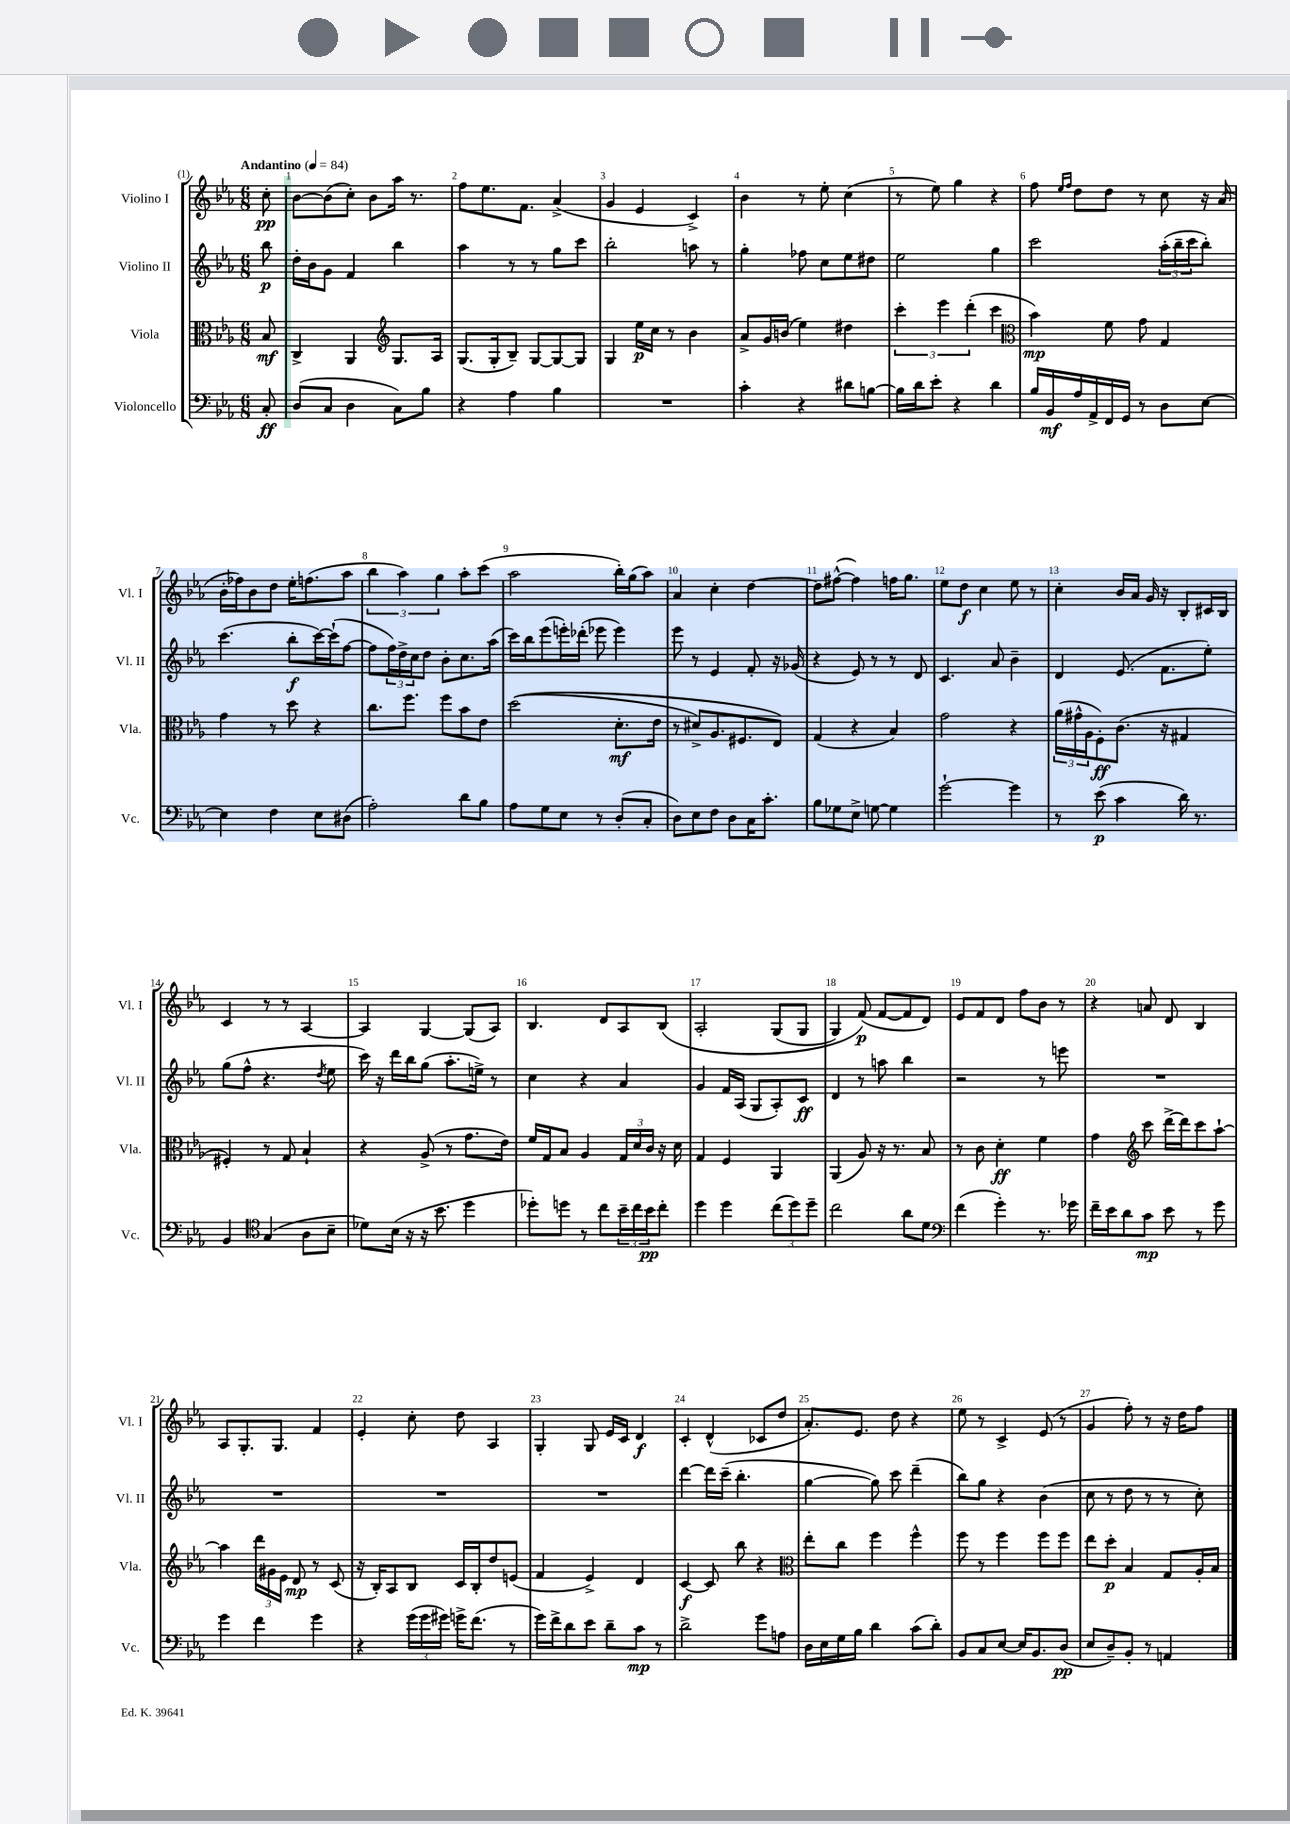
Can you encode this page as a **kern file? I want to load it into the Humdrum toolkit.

**kern	**kern	**kern	**kern
*staff4	*staff3	*staff2	*staff1
*clefF4	*clefC3	*clefG2	*clefG2
*k[b-e-a-]	*k[b-e-a-]	*k[b-e-a-]	*k[b-e-a-]
*M6/8	*M6/8	*M6/8	*M6/8
*MM84	*MM84	*MM84	*MM84
8C'/	8B-/	8bb-\	8cc'\
=	=	=	=
(8D/L	4C^/	16dd'\LL	[8b-\L
.	.	16b-\J	.
8C/J	.	8g\J	(8b-\]
4D\	4AA-/	4f/	8cc'\J)
.	.	.	8b-\L
*	*clefG2	*	*
8C\L)	8.G/L	4bb-\	16aa-\Jk
.	.	.	8.r
8B-\J	.	.	.
.	16A-/Jk	.	.
=	=	=	=
4r	(8.G/L	4aa-\	8ff\L
.	.	.	8.ee-\
.	16G'/k	.	.
4A-\	8B-~/J)	8r	.
.	.	.	8.f\J
.	[8G/L	8r	.
4B-\	8G/_	8gg\L	(4a-^/
.	8G/]J	8ccc\J	.
=	=	=	=
2.r	4G/	2bb-'\	4g/
.	16ee-\LL	.	4e-/
.	16cc\JJ	.	.
.	8r	.	.
.	4b-\	8aa\	4c^/)
.	.	8r	.
=	=	=	=
4c'\	8a-^/L	4gg'\	4b-\
.	16g/L	.	.
.	(16b/JJ	.	.
4r	4ee-\)	8ff-\	8r
.	.	8cc\L	8ee-'\
8d#\L	4dd#\	8ee-\	(4cc\
[8B\J	.	8dd#\J	.
=	=	=	=
16B\]LL	6ccc'\	2ee-\	8r
16d\J	.	.	.
8e-'\J	.	.	8ee-\)
.	6eee-\	.	.
4r	.	.	4gg\
.	(6ddd'\	.	.
4d\	4ccc\	4gg\	4r
=	=	=	=
*	*clefC3	*	*
16B-/LL	4b-\)	2ccc\	8ff\
16BB-/	.	.	.
.	.	.	16qqee-/LL
.	.	.	16qqff/JJ
16A-/	.	.	8dd\L
16AA-^/	.	.	.
16FF/	8f\	.	8dd\J
16GG/JJ	.	.	.
8r	8g\	.	8r
8D\L	4G/	(24aa-'\LL	8cc\
.	.	24bb-~\	.
.	.	24ccc\J	.
[8E-\J	.	8bb-'\J)	16r
.	.	.	(16a-/
=	=	=	=
4E-\]	4g\	(4.ccc\	16b-'\LL
.	.	.	16ff-\J)
.	.	.	8b-\
4F\	8r	.	8dd\J
.	8dd\	8bb-'\L	16ee-'\LK
.	.	.	(8.ff\
8E-\L	4r	[16ccc\L)	.
.	.	(16ccc`\]J	.
(8D#\J	.	[8ff\J	8aa-\J
=	=	=	=
2A-'\)	8.cc\L	8ff\]L	6bb-\
.	.	24ff\L)	.
.	.	24dd^\	6aa-\)
.	8.ff\J	.	.
.	.	24cc\J	.
.	.	8dd\J	.
.	.	.	6gg\
.	8ff\L	8b-'\L	.
8d\L	8b-\	8.cc\	8aa-'\L
8B-\J	8e-\J	.	(8ccc\J
.	.	(16aa-\Jk	.
=	=	=	=
8A-\L	&((2dd\	16ccc\LL)	2aa-\
.	.	16bb-\J	.
8G\	.	(8eee-\	.
8E-\J	.	16eee'\L)	.
.	.	(16ddd-'\JJ	.
8r	.	8eee-\	.
(8D'/L	8.d'\L	4eee-\)	16bb-'\LL)
.	.	.	(16gg\J
8C'/J	.	.	8aa-\J)
.	16e-\Jk	.	.
=	=	=	=
8D\L)	8r	8eee-\	4a-/
8E-\	8d#^/L)	8r	.
8F\J	8.A-/	4e-/	4cc'\
8D\L	.	.	.
.	8.F#/	.	.
16C\K	.	8f'/	[4dd\
8.c'\J	.	.	.
.	8E-/J&)	16r	.
.	.	(16g-/	.
=	=	=	=
8B-\L	(4G/	4r	8dd\]L
8G-\	.	.	([8ff#^^\J
8E-^\J	4r	8e-/)	4ff#\])
[8G\	.	8r	.
4G\]	4B-/)	8r	16ff\LK
.	.	.	8.gg\J
.	.	8d/	.
=	=	=	=
[2g`\	2g\	4.c/	8ee-\L
.	.	.	8dd\J
.	.	.	4cc\
.	.	8a-/	.
4g\]	4r	4b-~\	8ee-\
.	.	.	8r
=	=	=	=
8r	(24a-\LL	4d/	4cc'\
.	24g#^^\	.	.
.	24A-\J	.	.
(8e-\	8F'\)	.	.
4c\	(8.c\J	(8.e-/	16b-/LL
.	.	.	16a-/JJ
.	.	.	16g/
.	16r	8.f\L	16r
16d\)	4G#/	.	8B-'/L
8.r	.	.	.
.	.	8ee-'\J)	16c#/L
.	.	.	16B-/JJ
=	=	=	=
4BB-/	4F#'/)	(8gg\L	4c/
.	.	8ff^^\J	.
*clefC4	*	*	*
(4G/	8r	4.r	8r
.	8G/	.	8r
8A-\L	4B-`/	.	[4A-/
.	.	8qdd/	.
8B-~\J	.	8ee-\	.
=	=	=	=
8d-\L)	4r	16ccc\)	4A-/]
.	.	16r	.
(16B-\Jk	.	16ddd\LL	.
16r	.	16bb-\J	.
16r	(8A-^/	(8gg\J	[4G/
8.b-\	.	.	.
.	8r	8.aa-'\L	.
4dd\	8.g\L	.	(8G/]L
.	.	16ee^\Jk)	.
.	.	8r	8A-/J)
.	16e-\Jk)	.	.
=	=	=	=
8dd-'\L)	16f/LL	4cc\	4.B-/
.	16G/J	.	.
8dd\J	8B-/J	.	.
8r	4A-/	4r	.
8cc\L	.	.	8d/L
24b-~\L	24G/LL	4a-/	8A-/
24cc\	24d/	.	.
24b-\J	24c/JJ	.	.
8cc'\J	16r	.	&(8B-/J
.	16d\	.	.
=	=	=	=
4dd\	4G/	4g/	2A-'/
4dd\	4F/	16f/LL	.
.	.	(16A-/JJ	.
.	.	8G/L	.
(12cc\L	4AA-/	8A-'/)	(8G/L
12dd\)	.	.	.
.	.	8c/J	8G/J
12dd~\J	.	.	.
=	=	=	=
2cc\	(4AA-/	4d/	4G/)
.	8A-/)	8r	(8f/&)
.	16r	8aa\	[8f/L
.	8.r	.	.
8a-\L	.	4bb-\	8f/]
8d\J	8B-/	.	8d/J)
=	=	=	=
*clefF4	*	*	*
(4f\	8r	2r	8e-/L
.	8c\	.	8f/
4g'\)	4d'\	.	8d/J
.	.	.	8ff\L
8.r	4f\	8r	8b-\J
.	.	8eee\	8r
16g-\	.	.	.
=	=	=	=
16f~\LL	4g\	2.r	4r
16e-\J	.	.	.
8d\	.	.	.
*	*clefG2	*	*
8c\J	8ccc\	.	8a/
8e-\	[16ddd^\LL	.	8d/
.	16ddd\]J	.	.
8r	8ccc\	.	4B-/
8g\	[8aa-`\J	.	.
=	=	=	=
4g\	4aa-\]	2.r	8A-/L
.	.	.	8.G'/
4f\	24ddd\LL	.	.
.	24g#\	.	.
.	.	.	8.G/J
.	24e-\JJ	.	.
.	8d/	.	.
4g\	8r	.	4f/
.	(8c/	.	.
=	=	=	=
4r	16r	2.r	4e-'/
.	16B-'/LK)	.	.
.	8A-/	.	.
(24g\LL	8B-/J	.	8cc'\
24g\	.	.	.
24g#\JJ)	.	.	.
16g^\LK	16c/LL	.	8dd\
(8.f\J	16B-'/J	.	.
.	8dd/	.	4A-/
8r	(8e/J	.	.
=	=	=	=
16g\LL)	4f/	2.r	4G'/
16f^\J	.	.	.
8d\	.	.	.
8e-\J	4e-^/)	.	8G/
8d~\L	.	.	16e-/LL
.	.	.	16c/JJ
8c\J	4d/	.	4d/
8r	.	.	.
=	=	=	=
2d^\	[4c/	[4ddd\	4c'/
.	8c/]	16ddd\]LL	(4d^^/
.	.	(16ccc~\JJ	.
.	8bb-\	4.bb-'\	.
8g\L	4r	.	8c-/L
8A\J	.	.	8dd/J
=	=	=	=
*	*clefC3	*	*
16D\LL	8ee-'\L	[4gg\	8.a-'/L)
16E-\	.	.	.
16G\	8cc\J	.	.
16B-\JJ	.	.	8.e-/J
4d\	4ff\	8gg\])	.
.	.	8ccc\	8dd\
(8c\L	4ff^^\	(4ddd~\	4r
8d'\J)	.	.	.
=	=	=	=
8BB-/L	8ff\	8bb-\L)	8ee-\
8C/	8r	8gg\J	8r
[8E-/J	4ff\	4r	4c^/
16E-/]LK	.	.	.
8.BB-/	.	.	.
.	8ff\L	(4b-\	(8e-/
(8D/J	8ff\J	.	8r
=	=	=	=
8E-/L	8ee-\L	8cc\	4g/
8D~/)	8dd'\J	8r	.
8BB-'/J	4B-/	8dd\	8ff'\)
8r	.	8r	8r
4AA/	8G/L	8r	16r
.	.	.	16dd\LK
.	16A-'/L	8cc'\)	8ff\J
.	16B-/JJ	.	.
==	==	==	==
*-	*-	*-	*-
